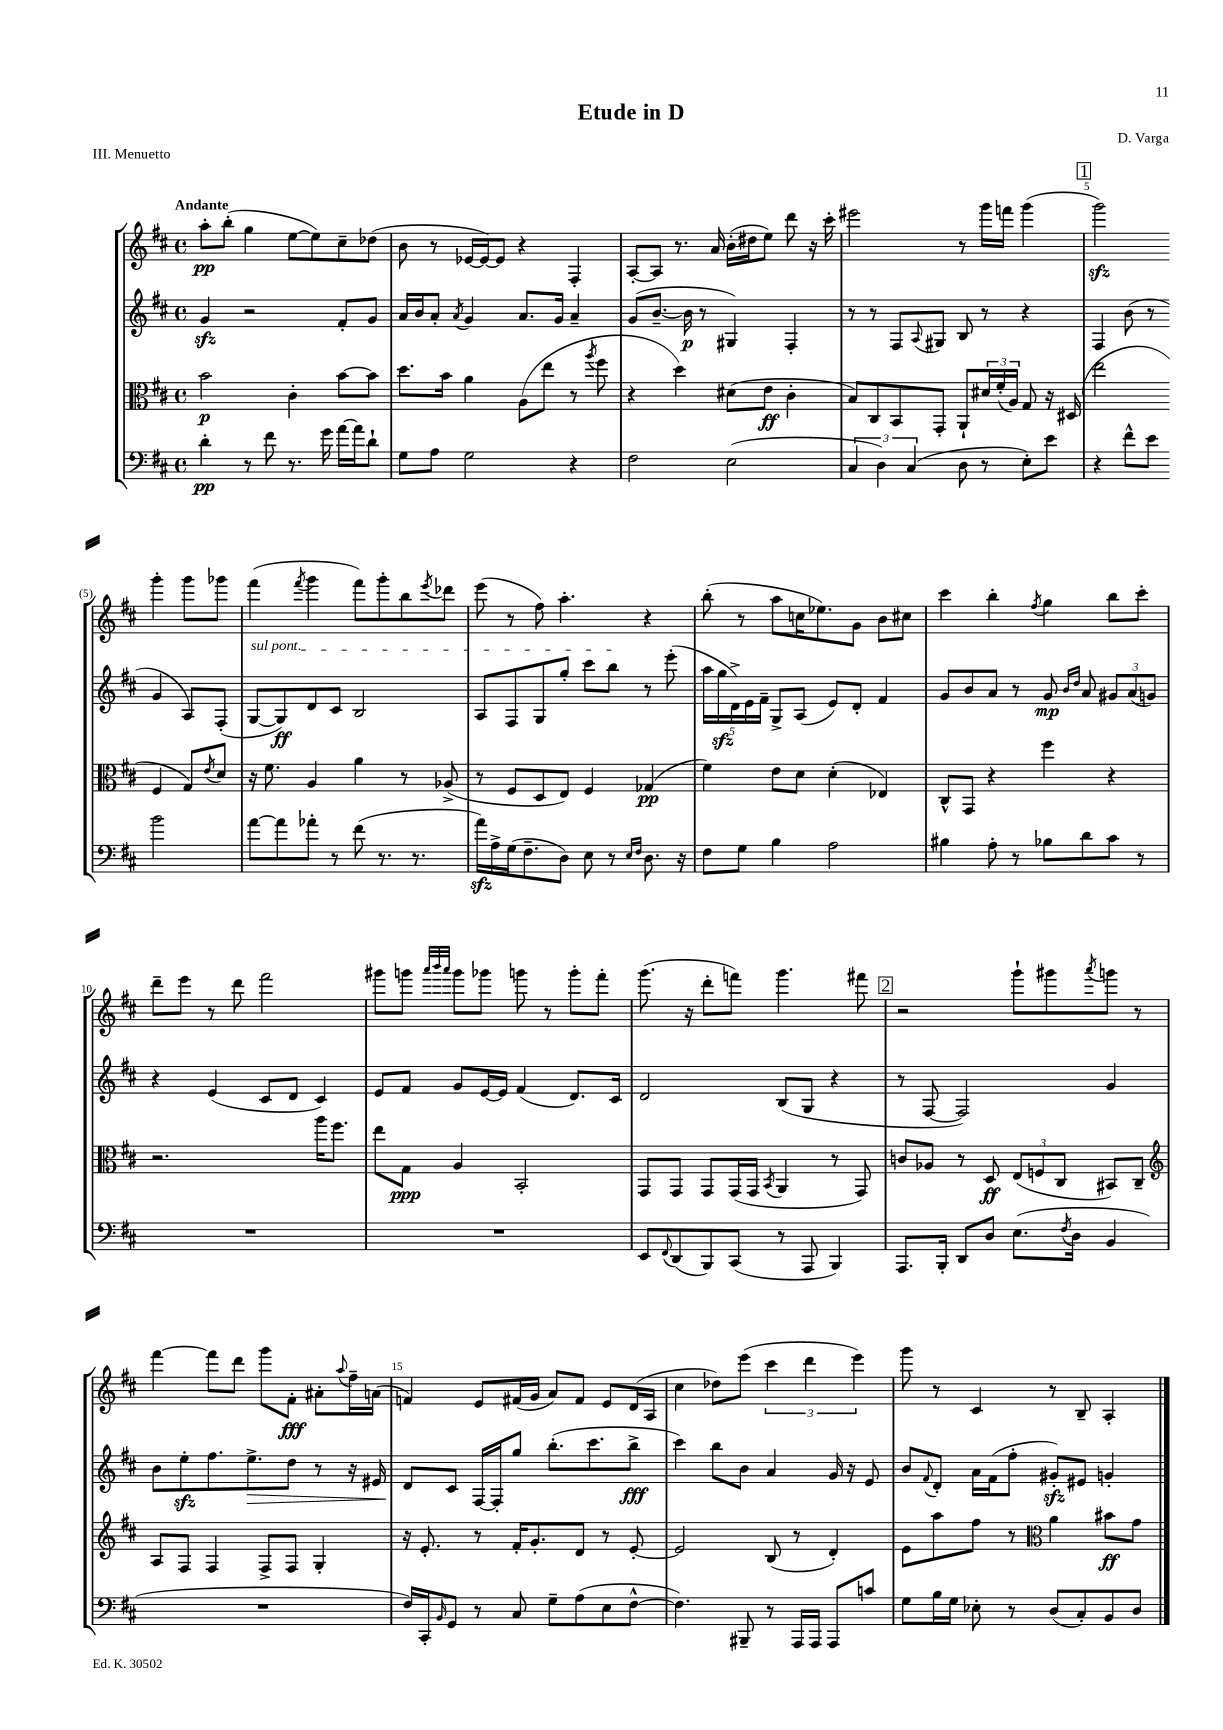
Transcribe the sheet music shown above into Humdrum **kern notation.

**kern	**dynam	**kern	**dynam	**kern	**dynam	**kern	**dynam
*part4	*part4	*part3	*part3	*part2	*part2	*part1	*part1
*staff4	*staff4	*staff3	*staff3	*staff2	*staff2	*staff1	*staff1
*clefF4	*	*clefC3	*	*clefG2	*	*clefG2	*
*k[f#c#]	*	*k[f#c#]	*	*k[f#c#]	*	*k[f#c#]	*
*M4/4	*	*M4/4	*	*M4/4	*	*M4/4	*
*met(c)	*	*met(c)	*	*met(c)	*	*met(c)	*
=1	=1	=1	=1	=1	=1	=1	=1
!	!	!	!	!	!	!LO:TX:a:B:t=Andante	!
4d'\	pp	2b\	p	4gzz/	.	8aa'\L	pp
.	.	.	.	.	.	(8bb'\J	.
8r	.	.	.	2r	.	4gg\	.
8f#\	.	.	.	.	.	.	.
8.r	.	4c#'\	.	.	.	[8ee\L	.
.	.	.	.	.	.	8ee\])	.
16g\	.	.	.	.	.	.	.
[16a\LL	.	[8b\L	.	8f#'/L	.	8cc#~\	.
16a\J]	.	.	.	.	.	.	.
8d`\J	.	8b\J]	.	8g/J	.	(8dd-X\J	.
=2	=2	=2	=2	=2	=2	=2	=2
8G\L	.	8.dd\L	.	16a/LL	.	8b\	.
.	.	.	.	16b/J	.	.	.
8A\J	.	.	.	8a'/J	.	8r	.
.	.	16b\Jk	.	.	.	.	.
.	.	.	.	8qa/	.	.	.
2G\	.	4a\	.	4g/	.	[16e-X/LL	.
.	.	.	.	.	.	16e-/J_)	.
.	.	.	.	.	.	8e-/J]	.
.	.	(8A\L	.	8.a/L	.	4r	.
.	.	8ee\J	.	.	.	.	.
.	.	.	.	16g/Jk	.	.	.
4r	.	8r	.	4a~/	.	4F#'/	.
.	.	8qaa/	.	.	.	.	.
.	.	8ff#\	.	.	.	.	.
=3	=3	=3	=3	=3	=3	=3	=3
2F#\	.	4r	.	(8g/L	.	[8A'/L	.
.	.	.	.	[8.b~/J	.	8A/J]	.
.	.	4dd\)	.	.	.	8.r	.
.	.	.	.	16b\]	p	.	.
.	.	.	.	8r	.	.	.
.	.	.	.	.	.	16a/	.
(2E\	.	(8d#X\L	.	4G#X/)	.	(16b'\LL	.
.	.	.	.	.	.	16dd#X\J	.
.	.	8e\J	ff	.	.	8ee\J)	.
.	.	4c#'\	.	4F#'/	.	8ddd\	.
.	.	.	.	.	.	16r	.
.	.	.	.	.	.	16ccc#'\	.
=4	=4	=4	=4	=4	=4	=4	=4
6C#/	.	8B/L)	.	8r	.	2eee#X\	.
.	.	8C#/	.	8r	.	.	.
6D\)	.	.	.	.	.	.	.
.	.	8BB/	.	8F#/L	.	.	.
(6C#/	.	.	.	.	.	.	.
.	.	.	.	8qqA/	.	.	.
.	.	8GG'/J	.	8G#X/J	.	.	.
8D\	.	8AA`/L	.	8B/	.	8r	.
8r	.	24d#X/L	.	8r	.	16ggg\LL	.
.	.	(24f#'/	.	.	.	.	.
.	.	.	.	.	.	16fffn\JJ	.
.	.	24A/JJ)	.	.	.	.	.
8E'\L)	.	8G/	.	4r	.	(4ggg\	.
8e\J	.	16r	.	.	.	.	.
.	.	(16D#X/	.	.	.	.	.
!!LO:REH:place=s1:t=1
=5	=5	=5	=5	=5	=5	=5	=5
4r	.	2ee\	.	4F#/	.	2gggzz\)	.
8f#^^\L	.	.	.	(8b\	.	.	.
8e\J	.	.	.	8r	.	.	.
2b\	.	4F#/	.	4g/	.	4ggg'\	.
.	.	8G/L)	.	8A/L)	.	8ggg\L	.
.	.	8qe/	.	.	.	.	.
.	.	8d/J	.	(8F#'/J	.	8ggg-X\J	.
!!LO:LB:g=z
=6	=6	=6	=6	=6	=6	=6	=6
!	!	!	!	!LO:TX:a:i:t=sul pont.	!	!	!
[8a\L	.	16r	.	[8G/L	.	(4fff#\	.
.	.	8.f#\	.	.	.	.	.
8a\]	.	.	.	8G/])	ff	.	.
.	.	.	.	.	.	8qfff#/	.
8a-X'\J	.	4A/	.	8d/	.	4ggg\	.
8r	.	.	.	8c#/J	.	.	.
(8f#\	.	4a\	.	2B/	.	8fff#\L)	.
8.r	.	.	.	.	.	8ggg'\	.
.	.	8r	.	.	.	8bb\	.
8.r	.	.	.	.	.	.	.
.	.	.	.	.	.	8qeee/	.
.	.	(8A-X^/	.	.	.	8ddd-X\J	.
=7	=7	=7	=7	=7	=7	=7	=7
16azz\LL)	.	8r	.	8A/L	.	(8eee\	.
16A^\	.	.	.	.	.	.	.
(16G\J	.	8F#/L	.	8F#/	.	8r	.
8.F#~\	.	.	.	.	.	.	.
.	.	8D/	.	8G/	.	8ff#\)	.
8D\J)	.	8E/J)	.	8gg'/J	.	4.aa'\	.
8E\	.	4F#/	.	8ccc#\L	.	.	.
8r	.	.	.	8bb\J	.	.	.
16qqE/LL	.	.	.	.	.	.	.
16qqF#/JJ	.	.	.	.	.	.	.
8.D\	.	(4G-X/	pp	8r	.	4r	.
.	.	.	.	(8eee'\	.	.	.
16r	.	.	.	.	.	.	.
=8	=8	=8	=8	=8	=8	=8	=8
8F#\L	.	4f#\)	.	20aa\LL	.	(8bb'\	.
.	.	.	.	20ggzz\	.	.	.
.	.	.	.	20d^\)	.	.	.
8G\J	.	.	.	.	.	8r	.
.	.	.	.	20e\	.	.	.
.	.	.	.	20f#~\JJ	.	.	.
4B\	.	8e\L	.	8G^/L	.	8aa\L	.
.	.	8d\J	.	(8A/J	.	16ccn\K	.
.	.	.	.	.	.	8.ee-X\)	.
2A\	.	(4d'\	.	8e/L)	.	.	.
.	.	.	.	8d'/J	.	8g\J	.
.	.	4E-X/)	.	4f#/	.	8b\L	.
.	.	.	.	.	.	8cc#X\J	.
=9	=9	=9	=9	=9	=9	=9	=9
4B#X\	.	8C#^^/L	.	8g/L	.	4ccc#\	.
.	.	8GG/J	.	8b/	.	.	.
8A'\	.	4r	.	8a/J	.	4bb'\	.
8r	.	.	.	8r	.	.	.
.	.	.	.	.	.	8qff#/	.
8B-X\L	.	4ff#\	.	8g/	mp	4gg\	.
.	.	.	.	16qqb/LL	.	.	.
.	.	.	.	16qqdd/JJ	.	.	.
8d\	.	.	.	8a/	.	.	.
8c#\J	.	4r	.	12g#X/L	.	8bb\L	.
.	.	.	.	(12a/	.	.	.
8r	.	.	.	.	.	8ccc#'\J	.
.	.	.	.	12gn/J)	.	.	.
!!LO:LB:g=z
=10	=10	=10	=10	=10	=10	=10	=10
1r	.	2.r	.	4r	.	8ddd~\L	.
.	.	.	.	.	.	8eee\J	.
.	.	.	.	(4e/	.	8r	.
.	.	.	.	.	.	8ddd\	.
.	.	.	.	8c#/L	.	2fff#\	.
.	.	.	.	8d/J	.	.	.
.	.	16aa\KL	.	4c#/)	.	.	.
.	.	8.ff#\J	.	.	.	.	.
=11	=11	=11	=11	=11	=11	=11	=11
1r	.	8ee\L	.	8e/L	.	8ggg#X\L	.
.	.	8G\J	ppp	8f#/J	.	8gggn\J	.
.	.	.	.	.	.	32qqaaa/LLL	.
.	.	.	.	.	.	32qqbbb/	.
.	.	.	.	.	.	32qqaaa/JJJ	.
.	.	4A/	.	8g/L	.	8ggg\L	.
.	.	.	.	[16e/L	.	8ggg-X\J	.
.	.	.	.	16e/JJ]	.	.	.
.	.	2BB'/	.	(4f#/	.	8gggn\	.
.	.	.	.	.	.	8r	.
.	.	.	.	8.d/L)	.	8ggg'\L	.
.	.	.	.	.	.	8fff#'\J	.
.	.	.	.	16c#/Jk	.	.	.
=12	=12	=12	=12	=12	=12	=12	=12
8EE/L	.	8GG/L	.	2d/	.	(8.ggg\	.
8qqFF#/	.	.	.	.	.	.	.
(8DD/	.	8GG/J	.	.	.	.	.
.	.	.	.	.	.	16r	.
8BBB/)	.	8GG/L	.	.	.	8ddd'\L	.
(8CC#/J	.	(16GG/L	.	.	.	8fffn\J)	.
.	.	16GG/JJ	.	.	.	.	.
.	.	8qBB/	.	.	.	.	.
8r	.	4AA/	.	(8B/L	.	4.ggg\	.
8AAA/	.	.	.	8G/J	.	.	.
4BBB/)	.	8r	.	4r	.	.	.
.	.	8GG/)	.	.	.	8fff#X\	.
!!LO:REH:place=s1:t=2
=13	=13	=13	=13	=13	=13	=13	=13
8.AAA/L	.	8cn/L	.	8r	.	2r	.
.	.	8A-X/J	.	[8F#/	.	.	.
16BBB'/Jk	.	.	.	.	.	.	.
8DD/L	.	8r	.	2F#/])	.	.	.
8D/J	.	8D/	ff	.	.	.	.
(8.E\L	.	(12E/L	.	.	.	8ggg`\L	.
.	.	12Fn/	.	.	.	.	.
.	.	.	.	.	.	8ggg#X\	.
.	.	12C#/J	.	.	.	.	.
8qF#/	.	.	.	.	.	.	.
16D\Jk	.	.	.	.	.	.	.
.	.	.	.	.	.	8qaaa/	.
4BB/	.	8BB#X/L)	.	4g/	.	8gggn\J	.
.	.	8C#~/J	.	.	.	8r	.
!!LO:LB:g=z
=14	=14	=14	=14	=14	=14	=14	=14
*	*	*clefG2	*	*	*	*	*
1r	.	8A/L	.	8b\L	.	[4fff#\	.
.	.	8F#/J	.	8eezz'\	.	.	.
.	.	4F#/	.	8.ff#\	.	8fff#\L]	.
.	.	.	.	.	.	8ddd\J	.
!	!	!	!	!	!LO:HP:b	!	!
.	.	.	.	8.ee^\	>	.	.
.	.	8F#^/L	.	.	.	8ggg\L	.
.	.	8F#/J	.	8dd\J	.	8f#'\J	fff
.	.	4G'/	.	8r	.	8a#X'\L	.
.	.	.	.	.	.	8qqaa/	.
.	.	.	.	16r	.	16ff#~\L	.
.	.	.	.	16e#X/	.	(16an\JJ	.
=15	=15	=15	=15	=15	=15	=15	=15
16F#/LL)	.	16r	.	8d/L	.	4fn/)	.
16CC#'/J	.	8.e'/	.	.	.	.	.
16qqBB/	.	.	.	.	.	.	.
8GG/J	.	.	.	8c#/J	]	.	.
8r	.	8r	.	[16F#/LL	.	8e/L	.
.	.	.	.	16F#'/J]	.	.	.
8C#/	.	16f#'/KL	.	8gg/J	.	(16f#X/L	.
.	.	8.g'/	.	.	.	16g/JJ	.
8G~\L	.	.	.	(8.bb'\L	.	8a/L)	.
(8A\	.	8d/J	.	.	.	8f#/J	.
.	.	.	.	8.ccc#\	.	.	.
8E\	.	8r	.	.	.	8e/L	.
[8F#^^\J	.	[8e'/	.	8bb^\J	fff	(16d/L	.
.	.	.	.	.	.	16A/JJ	.
=16	=16	=16	=16	=16	=16	=16	=16
4.F#\])	.	2e/]	.	4ccc#\)	.	4cc#\	.
.	.	.	.	8bb\L	.	8dd-X\L)	.
8BBB#X~/	.	.	.	8b\J	.	(8eee\J	.
8r	.	(8B/	.	4a/	.	6ccc#\	.
16AAA/LL	.	8r	.	.	.	.	.
.	.	.	.	.	.	6ddd\	.
16AAA/JJ	.	.	.	.	.	.	.
8AAA/L	.	4d'/)	.	16g/	.	.	.
.	.	.	.	16r	.	.	.
.	.	.	.	.	.	6eee\)	.
8cn/J	.	.	.	8e/	.	.	.
=17	=17	=17	=17	=17	=17	=17	=17
8G\L	.	8e\L	.	8b/L	.	8ggg\	.
.	.	.	.	8qqf#/	.	.	.
16B\L	.	8aa\	.	8d'/J	.	8r	.
16G\JJ	.	.	.	.	.	.	.
8E-X'\	.	8ff#\J	.	16a\LL	.	4c#/	.
.	.	.	.	(16f#\J	.	.	.
8r	.	8r	.	8ff#'\J	.	.	.
*	*	*clefC3	*	*	*	*	*
(8D/L	.	4a\	.	8g#Xzz'/L)	.	8r	.
8C#'/)	.	.	.	8e#X/J	.	8B~/	.
8BB/	.	8b#X\L	ff	4gn'/	.	4A'/	.
8D/J	.	8g\J	.	.	.	.	.
==	==	==	==	==	==	==	==
*-	*-	*-	*-	*-	*-	*-	*-
